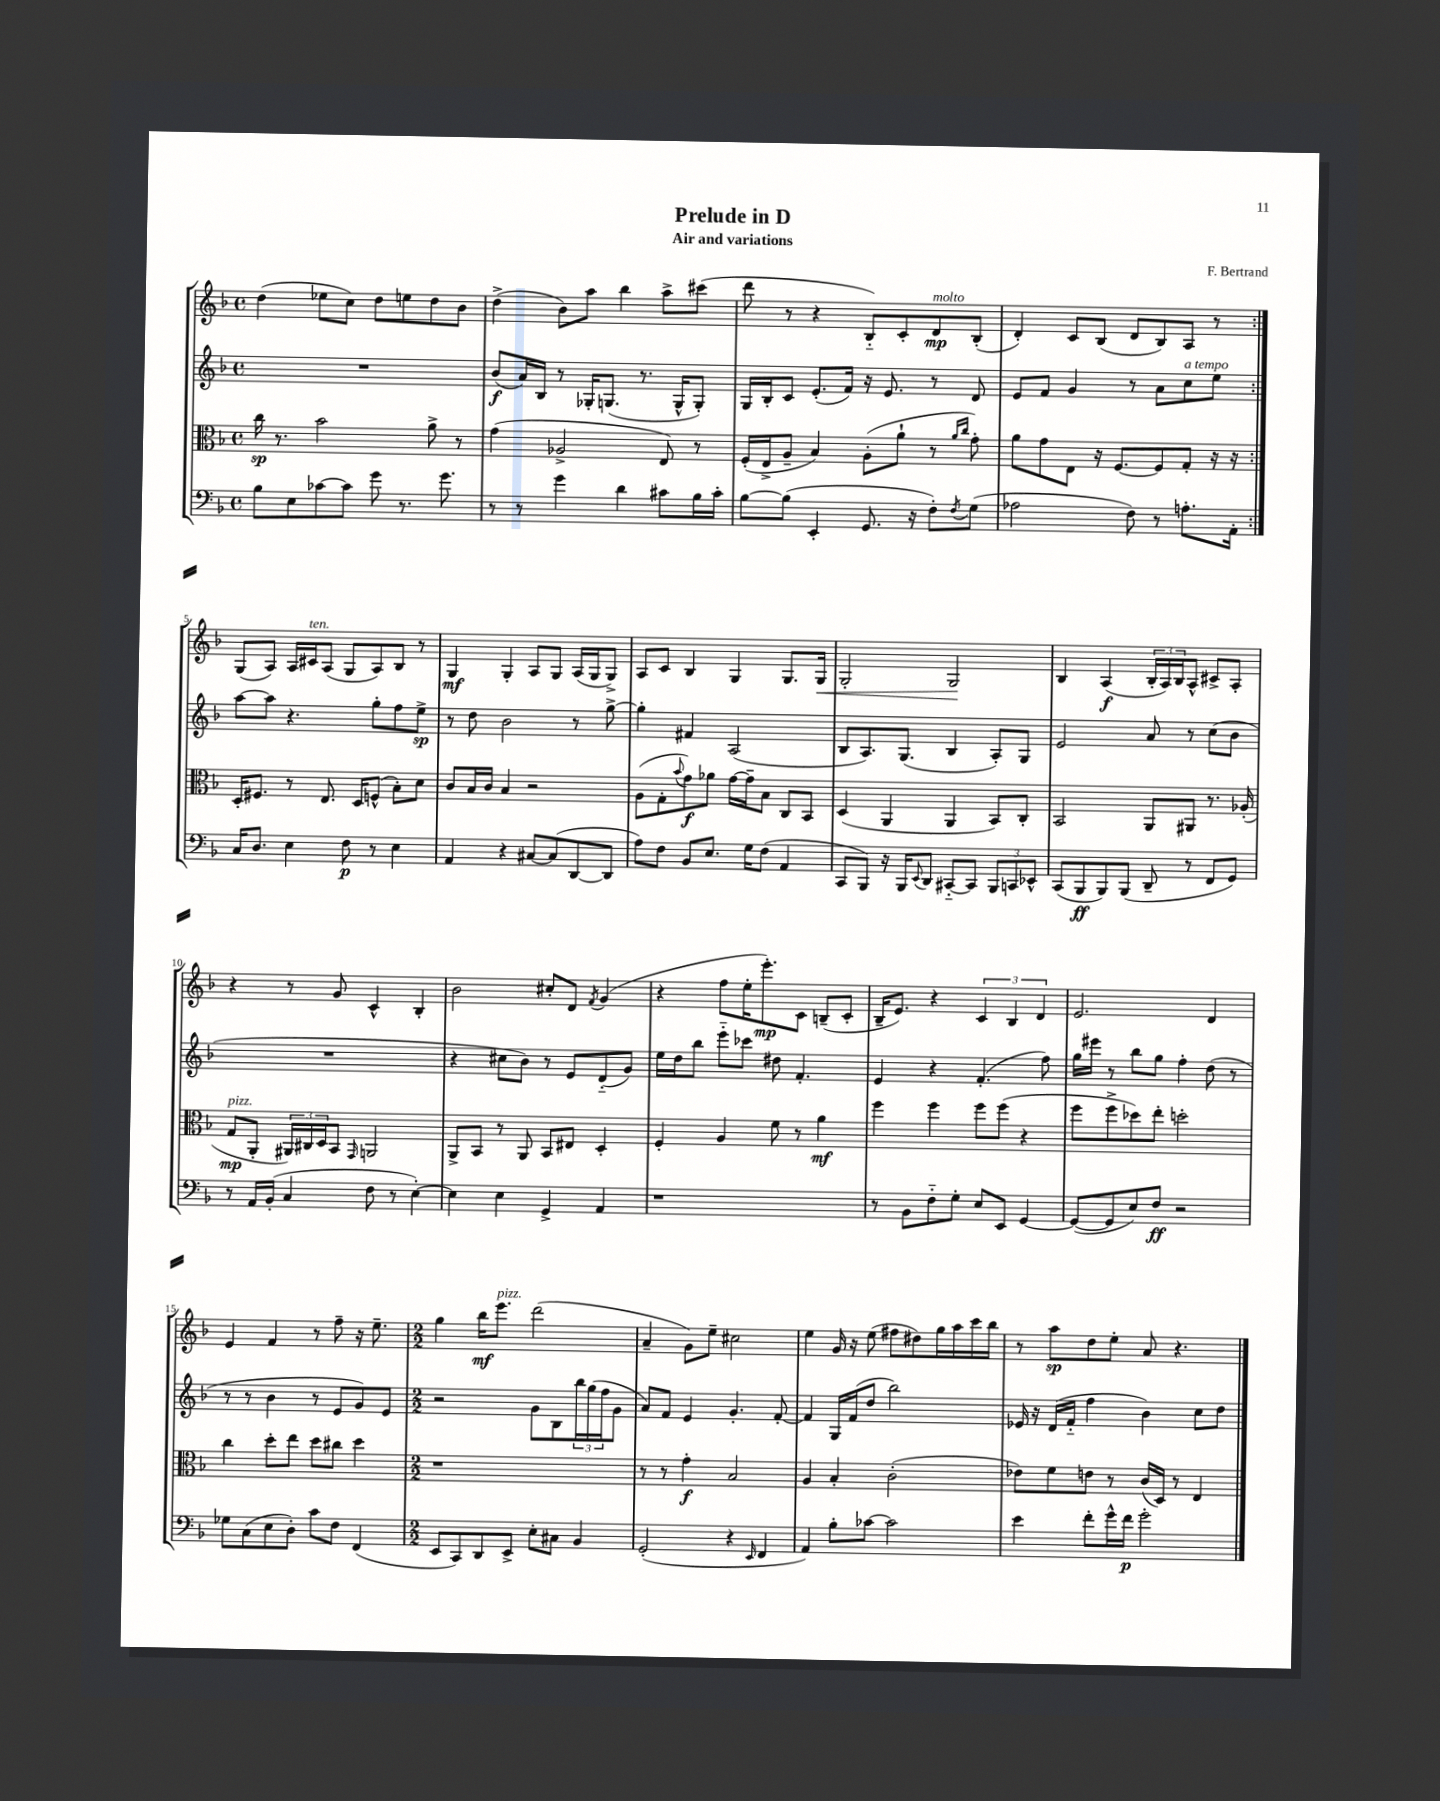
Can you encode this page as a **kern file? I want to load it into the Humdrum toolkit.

**kern	**dynam	**kern	**dynam	**kern	**dynam	**kern	**dynam
*part4	*part4	*part3	*part3	*part2	*part2	*part1	*part1
*staff4	*staff4	*staff3	*staff3	*staff2	*staff2	*staff1	*staff1
*clefF4	*	*clefC3	*	*clefG2	*	*clefG2	*
*k[b-]	*	*k[b-]	*	*k[b-]	*	*k[b-]	*
*M4/4	*	*M4/4	*	*M4/4	*	*M4/4	*
*met(c)	*	*met(c)	*	*met(c)	*	*met(c)	*
=1	=1	=1	=1	=1	=1	=1	=1
8B-\L	.	16cc\	sp	1r	.	(4dd\	.
.	.	8.r	.	.	.	.	.
8E\	.	.	.	.	.	.	.
[8c-X\	.	2b-\	.	.	.	8ee-X\L	.
8c-\J]	.	.	.	.	.	8cc\J)	.
8g\	.	.	.	.	.	8dd\L	.
8.r	.	.	.	.	.	8een\	.
.	.	8a^\	.	.	.	8dd\	.
8.g\	.	.	.	.	.	.	.
.	.	8r	.	.	.	8b-\J	.
=2	=2	=2	=2	=2	=2	=2	=2
8r	.	(4g\	.	(8b-/L	f	(4dd^\	.
8r	.	.	.	16a/L)	.	.	.
.	.	.	.	16B-/JJ	.	.	.
4g\	.	2A-X^/	.	8r	.	8b-\L)	.
.	.	.	.	16G-X'/KL	.	8aa\J	.
.	.	.	.	(8.Gn/J	.	.	.
4d\	.	.	.	.	.	4bb-\	.
.	.	.	.	8.r	.	.	.
8c#X\L	.	8E/)	.	.	.	8aa^\L	.
.	.	.	.	16G^^/KL	.	.	.
16B-\L	.	8r	.	8G'/J)	.	(8ccc#X\J	.
16c#'\JJ	.	.	.	.	.	.	.
=3	=3	=3	=3	=3	=3	=3	=3
[8B-\L	.	(16F'/LL	.	16G/LL	.	8ddd\	.
.	.	16E^/J	.	16B-'/J	.	.	.
(8B-\J]	.	8A~/J	.	8c/J	.	8r	.
4EE'/	.	4B-/)	.	(8.e'/L	.	4r	.
.	.	.	.	16f/Jk)	.	.	.
8.GG/	.	(8A'\L	.	16r	.	8B-/L)	.
.	.	.	.	8.e/	.	.	.
.	.	8a`\J	.	.	.	8c'/	.
16r	.	.	.	.	.	.	.
!	!	!	!	!	!	!LO:TX:a:i:t=molto	!
8F'\L)	.	8r	.	8r	.	8d/	mp
.	.	16qqa/LL	.	.	.	.	.
8qF/	.	16qqcc/JJ	.	.	.	.	.
(8G\J	.	8g'\)	.	8d/	.	(8B-'/J	.
=4	=4	=4	=4	=4	=4	=4	=4
2A-X\	.	8a\L	.	8e/L	.	4d'/)	.
.	.	8g\	.	8f/J	.	.	.
.	.	8E\J	.	4g/	.	8c/L	.
.	.	16r	.	.	.	(8B-/J	.
.	.	[8.F/L	.	.	.	.	.
8F\)	.	.	.	8r	.	8d/L	.
8r	.	8F/]	.	8a\L	.	8B-/)	.
!	!	!	!	!LO:TX:a:i:t=a tempo	!	!	!
8.An'\L	.	8G'/J	.	8cc\	.	8A/J	.
.	.	16r	.	8ee\J	.	8r	.
16AA'\Jk	.	16r	.	.	.	.	.
!!LO:LB:g=z
=5:|!	=5:|!	=5:|!	=5:|!	=5:|!	=5:|!	=5:|!	=5:|!
16C/KL	.	16D'/KL	.	[8aa\L	.	(8G/L	.
8.D/J	.	8.F#X/J	.	.	.	.	.
.	.	.	.	8aa\J]	.	8A/J)	.
4E\	.	8r	.	4.r	.	16A/LL	.
!	!	!	!	!	!	!LO:TX:a:i:t=ten.	!
.	.	.	.	.	.	16c#X/J	.
.	.	8.E/	.	.	.	(8A/J	.
8F\	p	.	.	.	.	8G/L	.
.	.	16D/KL	.	.	.	.	.
8r	.	(8Fn^^/J	.	8gg'\L	.	8A/)	.
4E\	.	8B-'\L)	.	8ff\	.	8B-/J	.
.	.	8d\J	.	8ee^\J	sp	8r	.
=6	=6	=6	=6	=6	=6	=6	=6
4AA/	.	8c/L	.	8r	.	4G/	mf
.	.	16B-/L	.	8dd\	.	.	.
.	.	16c/JJ	.	.	.	.	.
4r	.	4B-/	.	2b-\	.	4G'/	.
[8C#X/L	.	2r	.	.	.	8A/L	.
(8C#/]	.	.	.	.	.	8G/J	.
[8DD/	.	.	.	8r	.	(16A/LL	.
.	.	.	.	.	.	16G/J	.
8DD/J]	.	.	.	[8gg^\	.	8G^/J)	.
=7	=7	=7	=7	=7	=7	=7	=7
8A\L)	.	(8A\L	.	4gg'\]	.	8A/L	.
8F\J	.	8G'\	.	.	.	8c/J	.
.	.	8qqb-/	.	.	.	.	.
8BB-/L	.	8g\)	f	4f#X/	.	4B-/	.
8.E/J	.	8a-X\J	.	.	.	.	.
.	.	[16g\LL	.	(2A/	.	4G/	.
16G\KL	.	16g~\J]	.	.	.	.	.
(8F\J	.	8B-\J	.	.	.	.	.
4AA/	.	8C/L	.	.	.	8.G/L	.
.	.	8BB-/J	.	.	.	.	.
!	!	!	!	!	!	!	!LO:HP:b
.	.	.	.	.	.	16G/Jk	<
=8	=8	=8	=8	=8	=8	=8	=8
8CC/L	.	(4D/	.	8B-/L	.	2G'/	.
8BBB-/J)	.	.	.	8.A/)	.	.	.
16r	.	4AA/	.	.	.	.	.
16BBB-/KL	.	.	.	(8.G/J	.	.	.
8qqEE/	.	.	.	.	.	.	.
8DD/J	.	.	.	.	.	.	.
[8CC#X/L	.	4AA/	.	4B-/	.	2G/	.
8CC#/J]	.	.	.	.	.	.	.
12BBB-/L	.	8BB-/L)	.	8A'/L)	.	.	.
12CCn/	.	.	.	.	.	.	.
.	.	8C'/J	.	8G/J	.	.	.
12EE-X^^/J	.	.	.	.	.	.	.
.	.	.	.	.	.	.	[
=9	=9	=9	=9	=9	=9	=9	=9
(8CC/L	.	2BB-/	.	2e/	.	4B-/	.
8BBB-/	ff	.	.	.	.	.	.
8BBB-/)	.	.	.	.	.	(4A/	f
(8BBB-/J	.	.	.	.	.	.	.
8DD~/	.	8AA/L	.	8a/	.	24B-'/LL	.
.	.	.	.	.	.	24A/)	.
.	.	.	.	.	.	24B-/J	.
8r	.	8AA#X/J	.	8r	.	8A^^/J	.
8FF/L	.	8.r	.	(8cc\L	.	8c#X^/L	.
8GG/J)	.	.	.	8b-\J	.	8A'/J	.
.	.	(16A-X'/	.	.	.	.	.
!!LO:LB:g=z
=10	=10	=10	=10	=10	=10	=10	=10
!	!	!LO:TX:a:i:t=pizz.	!	!	!	!	!
8r	.	8G/L	mp	1r	.	4r	.
16AA/LL	.	8AA'/J	.	.	.	.	.
(16BB-'/JJ	.	.	.	.	.	.	.
4C/	.	24AA#X/LL)	.	.	.	8r	.
.	.	24C#X/	.	.	.	.	.
.	.	24D/J	.	.	.	.	.
.	.	8BB-/J	.	.	.	8g/	.
.	.	16qqGG/	.	.	.	.	.
8F\	.	2AAn/	.	.	.	4c^^/	.
8r	.	.	.	.	.	.	.
[4E'\)	.	.	.	.	.	4B-'/	.
=11	=11	=11	=11	=11	=11	=11	=11
4E\]	.	8AA^/L	.	4r	.	2b-\	.
.	.	8BB-/J	.	.	.	.	.
4E\	.	8r	.	8cc#X\L	.	.	.
.	.	8AA/	.	8b-\J)	.	.	.
4GG^/	.	8BB-/L	.	8r	.	8cc#X'/L	.
.	.	8E#X/J	.	8e/L	.	8d/J	.
.	.	.	.	.	.	8qf/	.
4AA/	.	4D'/	.	(8d/	.	(4g/	.
.	.	.	.	8g/J)	.	.	.
=12	=12	=12	=12	=12	=12	=12	=12
1r	.	4F'/	.	16ee\LL	.	4r	.
.	.	.	.	16dd\J	.	.	.
.	.	.	.	8bb-\J	.	.	.
.	.	4A/	.	8eee\L	.	8ff\L	.
.	.	.	.	8ccc-X\J	.	16ee'\K	.
.	.	.	.	.	.	8.eee'\)	mp
.	.	8f\	.	8dd#X\	.	.	.
.	.	8r	.	4.f'/	.	8c\J	.
.	.	4a\	mf	.	.	(8Bn~/L	.
.	.	.	.	.	.	8c'/J	.
=13	=13	=13	=13	=13	=13	=13	=13
8r	.	4ff\	.	4e/	.	16B-~/KL	.
.	.	.	.	.	.	8.e/J)	.
8BB-\L	.	.	.	.	.	.	.
8F\	.	4ff\	.	4r	.	4r	.
8G'\J	.	.	.	.	.	.	.
8E/L	.	8ff\L	.	(4.f'/	.	6c/	.
8EE/J	.	(8ff\J	.	.	.	.	.
.	.	.	.	.	.	6B-/	.
[4GG/	.	4r	.	.	.	.	.
.	.	.	.	.	.	6d/	.
.	.	.	.	8ff\)	.	.	.
=14	=14	=14	=14	=14	=14	=14	=14
(8GG/L_	.	8ff\L	.	16gg\LL	.	2.e/	.
.	.	.	.	16eee#X\JJ	.	.	.
8GG/]	.	8ff^\	.	8r	.	.	.
8E/)	.	8dd-X\)	.	8bb-\L	.	.	.
8F/J	ff	8ee'\J	.	8gg\J	.	.	.
2r	.	2ddn'\	.	4ff'\	.	.	.
.	.	.	.	(8dd\	.	4d/	.
.	.	.	.	8r	.	.	.
!!LO:LB:g=z
=15	=15	=15	=15	=15	=15	=15	=15
8G-X\L	.	4cc\	.	8r	.	4e/	.
(8C\	.	.	.	8r	.	.	.
8E\	.	8dd'\L	.	4b-\	.	4f/	.
8D'\J)	.	8ee\J	.	.	.	.	.
8c\L	.	8dd\L	.	8r	.	8r	.
8F\J	.	8cc#X\J	.	8e/L	.	8ff~\	.
(4FF/	.	4dd\	.	8g/)	.	16r	.
.	.	.	.	.	.	8.ee~\	.
.	.	.	.	8e/J	.	.	.
=16	=16	=16	=16	=16	=16	=16	=16
*M2/2	*	*M2/2	*	*M2/2	*	*M2/2	*
8EE/L	.	1r	.	2r	.	4gg\	.
8CC/)	.	.	.	.	.	.	.
8DD/	.	.	.	.	.	16bb-\KL	mf
!	!	!	!	!	!	!LO:TX:a:i:t=pizz.	!
.	.	.	.	.	.	8.eee\J	.
8EE^/J	.	.	.	.	.	.	.
8E'\L	.	.	.	8g\L	.	(2ddd\	.
8C#X\J	.	.	.	8B-\	.	.	.
4BB-/	.	.	.	24bb-\L	.	.	.
.	.	.	.	(24gg\	.	.	.
.	.	.	.	24ff\J	.	.	.
.	.	.	.	8g\J	.	.	.
=17	=17	=17	=17	=17	=17	=17	=17
(2GG'/	.	8r	.	8a/L)	.	4a~/	.
.	.	8r	.	8f/J	.	.	.
.	.	4g'\	f	4e/	.	8g\L)	.
.	.	.	.	.	.	8ee~\J	.
4r	.	2B-/	.	4.g'/	.	2cc#X\	.
16qqEE/	.	.	.	.	.	.	.
4FF/	.	.	.	.	.	.	.
.	.	.	.	[8f'/	.	.	.
=18	=18	=18	=18	=18	=18	=18	=18
4AA/)	.	4A/	.	4f/]	.	4ee\	.
8B-'\L	.	4B-'/	.	16G/LL	.	16g/	.
.	.	.	.	(16f/J	.	16r	.
[8c-X\J	.	.	.	8dd/J	.	(8ee\	.
2c-\]	.	(2c'\	.	2bb-\)	.	8ff#X\L	.
.	.	.	.	.	.	8dd#X\)	.
.	.	.	.	.	.	16gg\L	.
.	.	.	.	.	.	16aa\	.
.	.	.	.	.	.	16ccc\	.
.	.	.	.	.	.	16bb-\JJ	.
=19	=19	=19	=19	=19	=19	=19	=19
4e\	.	8e-X\L)	.	16e-X/	.	8r	.
.	.	.	.	16r	.	.	.
.	.	8f\	.	(16d/LL	.	8aa\L	sp
.	.	.	.	16f/JJ	.	.	.
8f'\L	.	8en\J	.	4ff\	.	8dd\	.
16g^^\L	.	8r	.	.	.	8ee'\J	.
16f\JJ	p	.	.	.	.	.	.
2g'\	.	(16c/LL	.	4b-\)	.	8a/	.
.	.	16D/JJ)	.	.	.	.	.
.	.	8r	.	.	.	4.r	.
.	.	4E/	.	8cc\L	.	.	.
.	.	.	.	8dd\J	.	.	.
==	==	==	==	==	==	==	==
*-	*-	*-	*-	*-	*-	*-	*-
